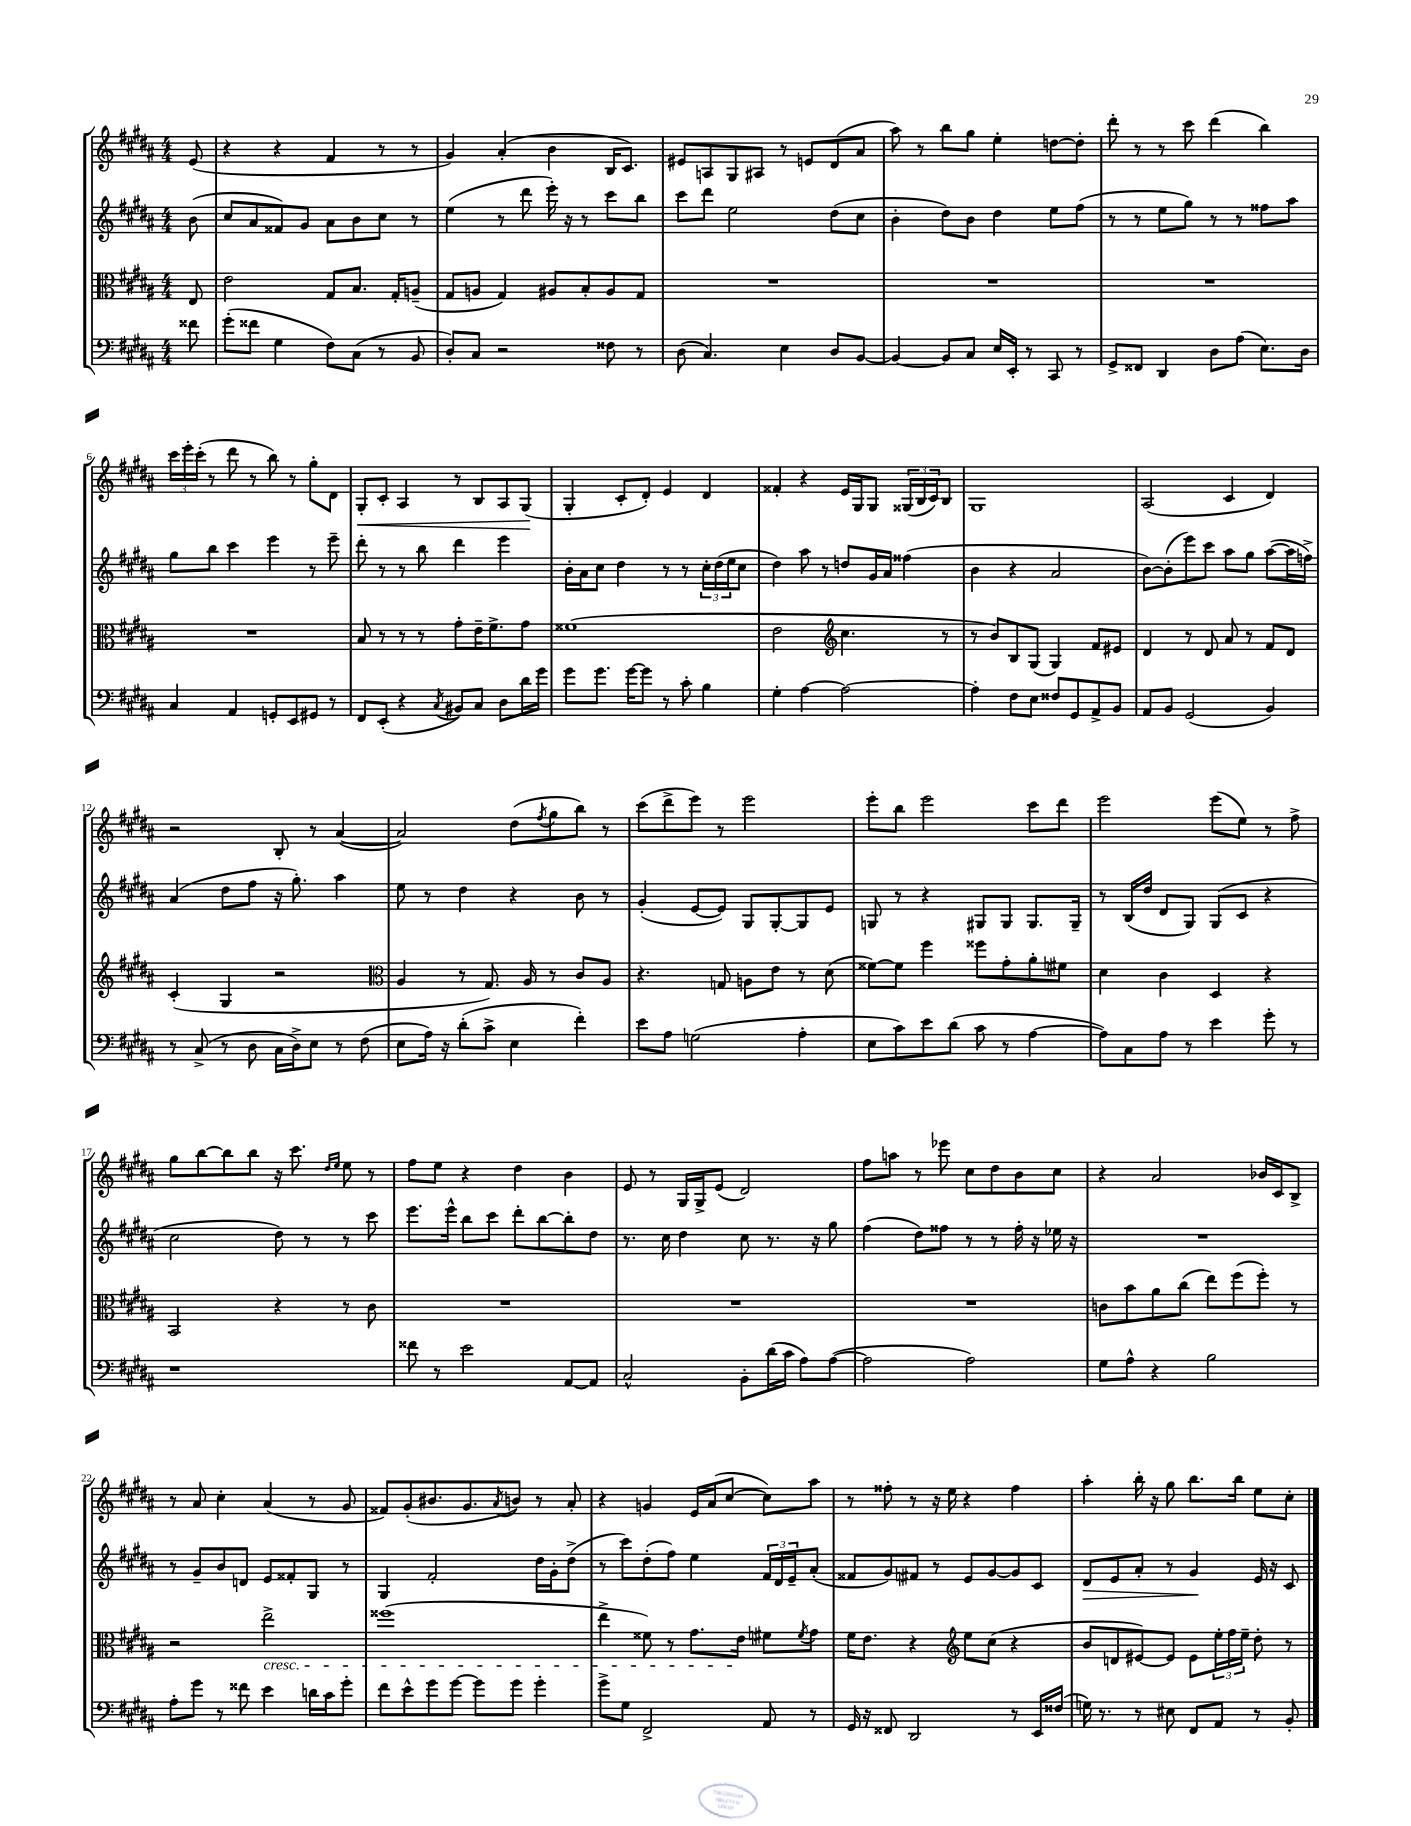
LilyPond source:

<<
\new StaffGroup <<
\new Staff = "s0" {
    \clef treble \key b \major \numericTimeSignature \time 4/4 \partial 8
    e'8( |
    r4 r4 fis'4 r8 r8 |
    gis'4) ais'4-.( b'4 b16 cis'8.) |
    eis'8 a8 gis8 ais8 r8 e'8 dis'8( ais'8 |
    ais''8) r8 b''8 gis''8 e''4-. d''8~ d''8-. |
    dis'''8-. r8 r8 cis'''8 dis'''4( b''4) |
    \tuplet 3/2 { cis'''16 e'''16-. cis'''16-.( } r8 dis'''8 r8 b''8) r8 gis''8-. dis'8 |
    gis8-.\< cis'8-. ais4 r8 b8 ais8 gis8\!( |
    gis4-. cis'8-. dis'8-.) e'4 dis'4 |
    fisis'4-. r4 e'16 gis16 gis8 \tuplet 3/2 { gisis16( b16 cis'16) } b8 |
    gis1 |
    ais2( cis'4 dis'4) |
    r2 b8-. r8 ais'4~( |
    ais'2) dis''8( \acciaccatura { fis''8 } gis''8 b''8) r8 |
    cis'''8( dis'''8-> e'''8) r8 e'''2 |
    e'''8-. b''8 e'''2 cis'''8 dis'''8 |
    e'''2 e'''8( e''8) r8 fis''8-> |
    gis''8 b''8~ b''8 b''8 r16 cis'''8. \grace { dis''16 e''16 } e''8 r8 |
    fis''8 e''8 r4 dis''4 b'4 |
    e'8 r8 gis16 gis16-> e'8( dis'2) |
    fis''8 a''8 r8 ees'''8 cis''8 dis''8 b'8 cis''8 |
    r4 ais'2 bes'16 cis'16 b8-> |
    r8 ais'8 cis''4-. ais'4( r8 gis'8 |
    fisis'8) gis'8-.( bis'8. gis'8. \acciaccatura { ais'8 } b'8) r8 ais'8-. |
    r4 g'4 e'16 ais'16( cis''8~ cis''8) ais''8 |
    r8 fisis''8-. r8 r16 e''16 r4 fisis''4 |
    ais''4-. b''16-. r16 gis''8 b''8. b''16 e''8 cis''8-. \bar "|." |
}
\new Staff = "s1" {
    \clef treble \key b \major \numericTimeSignature \time 4/4 \partial 8
    b'8( |
    cis''8 ais'8 fisis'8) gis'8 ais'8 b'8 cis''8 r8 |
    e''4( r8 dis'''8 e'''16-.) r16 r8 cis'''8 b''8 |
    cis'''8 dis'''8 e''2 dis''8( cis''8 |
    b'4-. dis''8) b'8 dis''4 e''8 fis''8( |
    r8 r8 e''8 gis''8) r8 r8 fisis''8 ais''8 |
    gis''8 b''8 cis'''4 e'''4 r8 e'''8-- |
    dis'''8-. r8 r8 b''8 dis'''4 e'''4 |
    b'16-. ais'16 cis''8 dis''4 r8 r8 \tuplet 3/2 { cis''16-. dis''16( e''16 } cis''8 |
    dis''4) ais''8 r8 d''8 gis'16 ais'16 fisis''4( |
    b'4 r4 ais'2 |
    b'8~) b'8-.( e'''8) cis'''8 ais''8 gis''8 ais''8~( ais''16 f''16->) |
    ais'4( dis''8 fis''8 r16 gis''8.-.) ais''4 |
    e''8 r8 dis''4 r4 b'8 r8 |
    gis'4-.( e'8~ e'8) gis8 gis8~-. gis8 e'8 |
    g8 r8 r4 gis8 gis8 gis8. gis16-- |
    r8 b16( dis''16 dis'8 gis8) gis8( cis'8 r4 |
    cis''2 dis''8) r8 r8 cis'''8 |
    e'''8. e'''16-^ b''8 cis'''8 dis'''8-. b''8~ b''8-. dis''8 |
    r8. cis''16 dis''4 cis''8 r8. r16 gis''8 |
    fis''4( dis''8) fisis''8 r8 r8 fisis''16-. r16 ees''16 r16 |
    R1 |
    r8 gis'8-- b'8 d'8 e'8 fisis'8-. gis8 r8 |
    gis4 fis'2-. dis''16 gis'16-. dis''8->( |
    r8 cis'''8) dis''8-.( fis''8) e''4 \tuplet 3/2 { fis'16 dis'16 e'16-- } ais'8-.( |
    fisis'8 gis'8) fis'8 r8 e'8 gis'8~ gis'8 cis'8 |
    dis'8\> e'8 ais'8-. r8 gis'4\! e'16 r16 cis'8 \bar "|." |
}
\new Staff = "s2" {
    \clef alto \key b \major \numericTimeSignature \time 4/4 \partial 8
    e8 |
    e'2 gis8 b8. gis16-. a8--( |
    gis8 a8 gis4) ais8 b8-. ais8 gis8 |
    R1 |
    R1 |
    R1 |
    R1 |
    b8 r8 r8 r8 gis'8-. e'16-- fis'8.-> gis'8 |
    fisis'1( |
    e'2 \clef treble cis''4. r8 |
    r8 b'8) b8 gis8( gis4) fis'8 eis'8 |
    dis'4 r8 dis'8 ais'8 r8 fis'8 dis'8 |
    cis'4-.( gis4 r2 |
    \clef alto ais4 r8 gis8.) ais16 r8 cis'8 ais8 |
    r4. g8 a8 e'8 r8 dis'8( |
    fisis'8~) fisis'8 fis''4 fisis''8 gis'8-. ais'8-. fis'8 |
    dis'4 cis'4 dis4 r4 |
    b,2 r4 r8 cis'8 |
    R1 |
    R1 |
    R1 |
    c'8 b'8 ais'8 cis''8( e''8) fis''8( fis''8-.) r8 |
    r2 e''2->\cresc |
    fisis''1( |
    e''4-> fisis'8) r8 gis'8. e'16\! fis'8 \acciaccatura { fis'8 } gis'8 |
    fis'16 e'8. r4 \clef treble e''8 cis''8( r4 |
    b'8 d'8 eis'8~) eis'8 eis'8 \tuplet 3/2 { e''16-. fis''16 e''16-- } dis''8-. r8 \bar "|." |
}
\new Staff = "s3" {
    \clef bass \key b \major \numericTimeSignature \time 4/4 \partial 8
    fisis'8 |
    gis'8-.( fisis'8 gis4 fis8) cis8( r8 b,8 |
    dis8-.) cis8 r2 fisis8 r8 |
    dis8( cis4.) e4 dis8 b,8~ |
    b,4~ b,8 cis8 e16 e,16-. r8 cis,8 r8 |
    gis,8-> fisis,8 dis,4 dis8 ais8( e8.) dis16 |
    cis4 ais,4 g,8-. e,8 gis,8 r8 |
    fis,8 e,8-.( r4 \acciaccatura { cis8 } bis,8) cis8 dis8 dis'16 gis'16 |
    gis'8 gis'8. gis'16~ gis'8 r8 cis'8-. b4 |
    gis4-. ais4~ ais2~ |
    ais4-. fis8 e8 fisis8 gis,8 ais,8-> b,8 |
    ais,8 b,8 gis,2( b,4) |
    r8 cis8->( r8 dis8 cis16 dis16->) e8 r8 fis8( |
    e8 ais16) r16 dis'8-.( cis'8-> e4 fis'4-.) |
    e'8 ais8 g2( ais4-. |
    e8 cis'8) e'8 dis'8( cis'8 r8 ais4~ |
    ais8) cis8 ais8 r8 e'4 gis'8-. r8 |
    r1 |
    fisis'8 r8 e'2 ais,8~ ais,8 |
    cis2-^ b,8-. dis'16( cis'16 ais8) ais8~( |
    ais2 ais2) |
    gis8 ais8-^ r4 b2 |
    ais8-. gis'8 r8 fisis'8 e'4 d'16 cis'16 gis'8-. |
    fis'8 e'8-^ gis'8 gis'8~ gis'8 gis'8 gis'4-. |
    gis'8-> gis8 fis,2-> ais,8 r8 |
    gis,16 r16 fisis,8 dis,2 r8 e,16 fisis16( |
    g16) r8. r8 eis8 fis,8 ais,8 r8 b,8-. \bar "|." |
}
>>
>>
